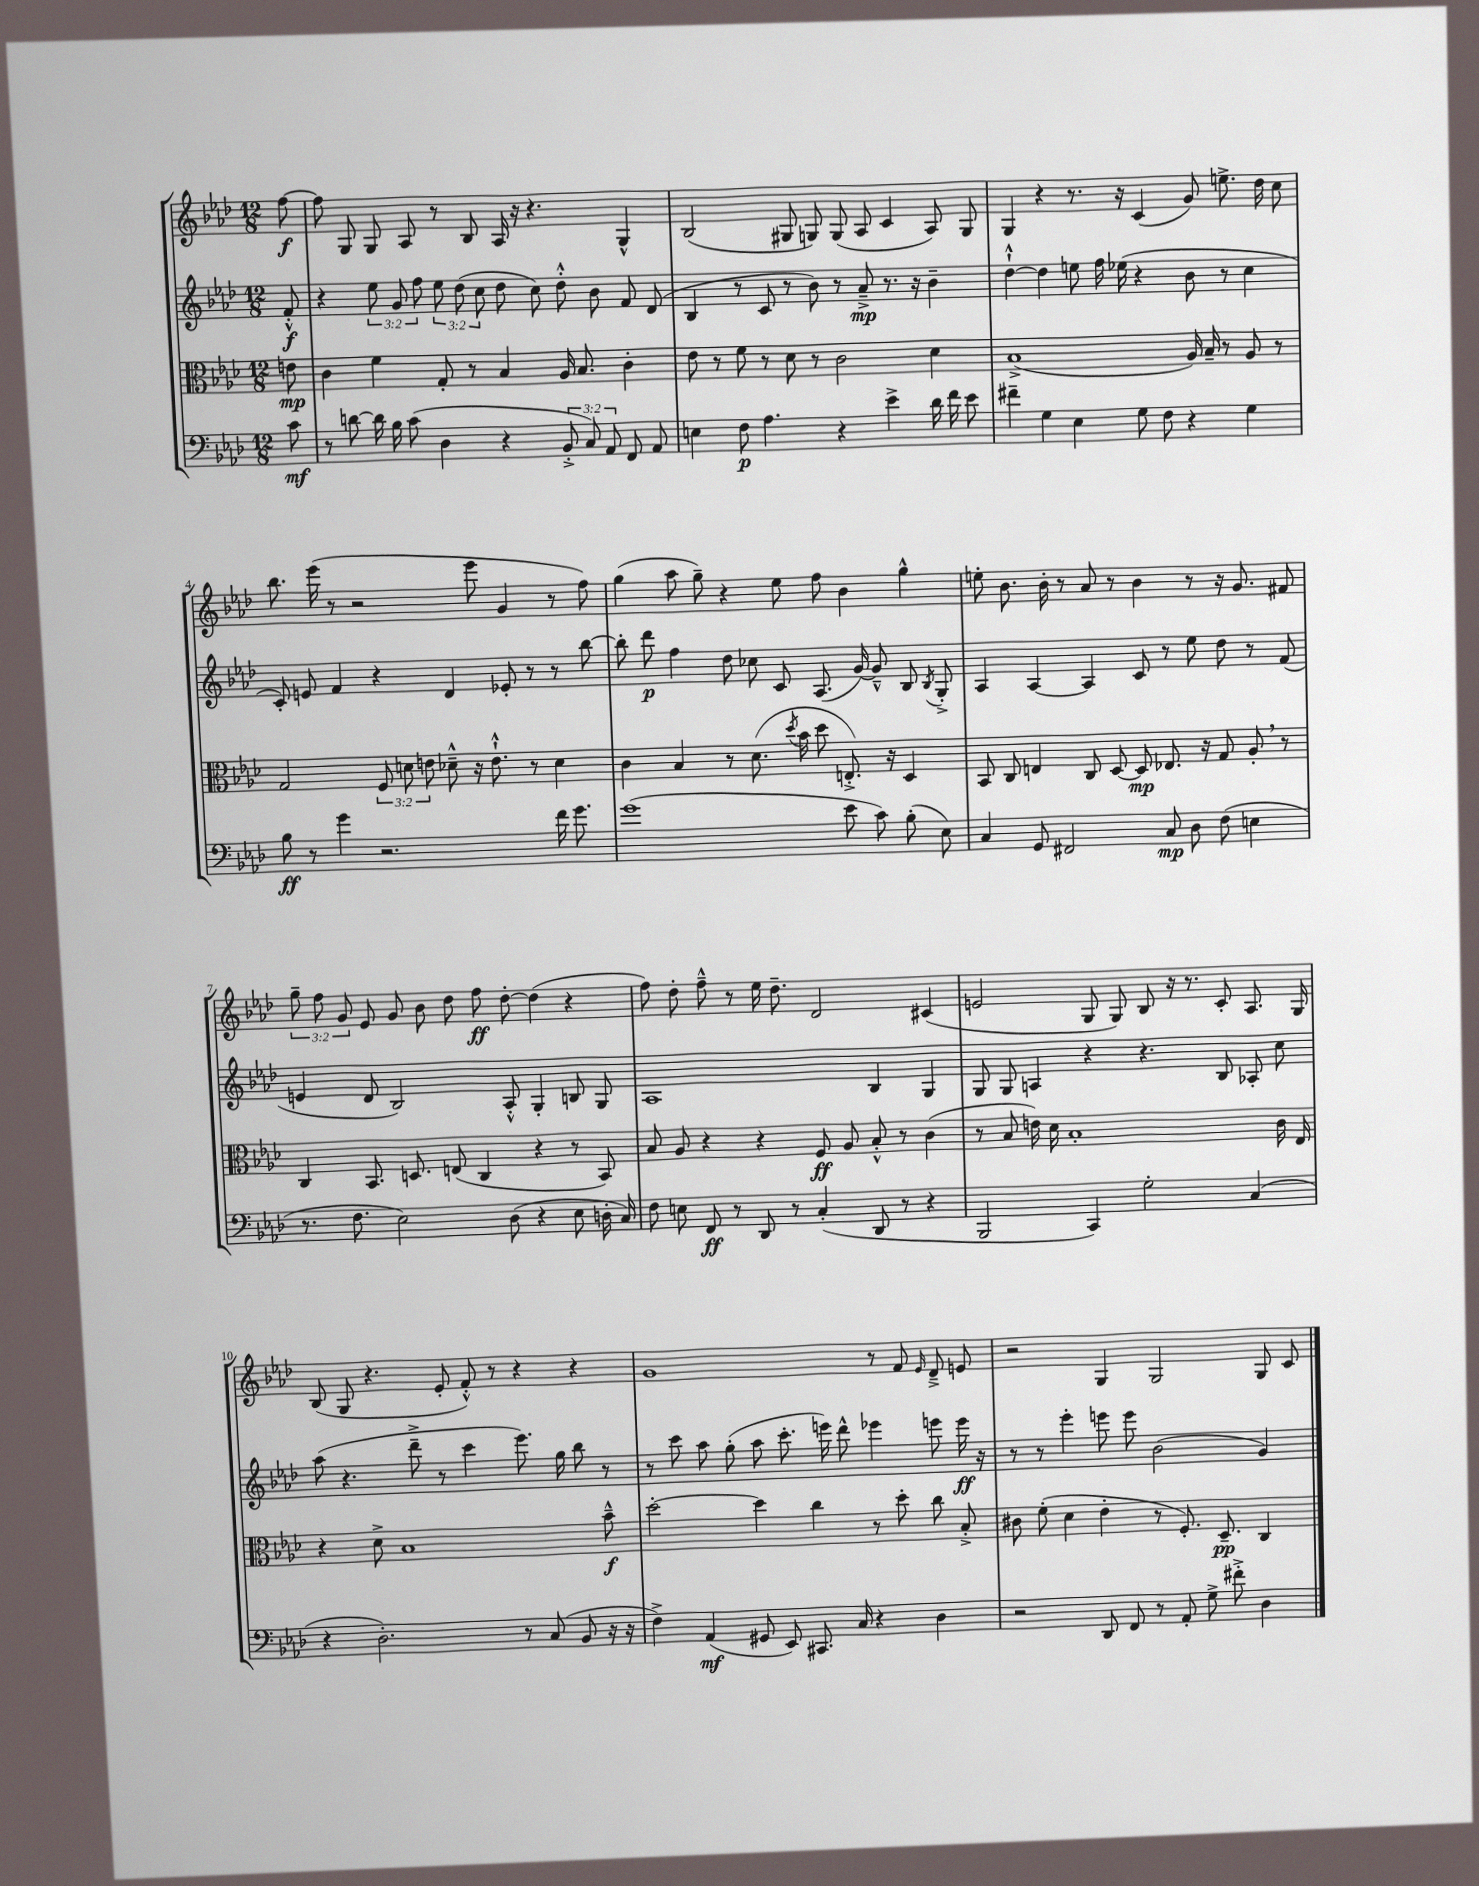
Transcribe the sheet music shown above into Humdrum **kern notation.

**kern	**dynam	**kern	**dynam	**kern	**dynam	**kern	**dynam
*part4	*part4	*part3	*part3	*part2	*part2	*part1	*part1
*staff4	*staff4	*staff3	*staff3	*staff2	*staff2	*staff1	*staff1
*clefF4	*	*clefC3	*	*clefG2	*	*clefG2	*
*k[b-e-a-d-]	*	*k[b-e-a-d-]	*	*k[b-e-a-d-]	*	*k[b-e-a-d-]	*
*M12/8	*	*M12/8	*	*M12/8	*	*M12/8	*
=	=	=	=	=	=	=	=
8c\	mf	8en\	mp	8f'^^/	f	[8ff\	f
=1	=1	=1	=1	=1	=1	=1	=1
8r	.	4c\	.	4r	.	8ff\]	.
[8dn\	.	.	.	.	.	8G/	.
16d\]	.	4f\	.	12ee-\	.	8G/	.
16B-\	.	.	.	.	.	.	.
.	.	.	.	12g/	.	.	.
(8c\	.	.	.	.	.	8A-/	.
.	.	.	.	12ff\	.	.	.
4D-\	.	8G'/	.	12ee-\	.	8r	.
.	.	.	.	(12dd-\	.	.	.
.	.	8r	.	.	.	8B-/	.
.	.	.	.	12cc\	.	.	.
4r	.	4B-/	.	8dd-\	.	16A-/	.
.	.	.	.	.	.	16r	.
.	.	.	.	8cc\)	.	4.r	.
12BB-'^/	.	16A-/	.	8dd-'^^\	.	.	.
.	.	8.B-/	.	.	.	.	.
12C/)	.	.	.	.	.	.	.
.	.	.	.	8b-\	.	.	.
12AA-/	.	.	.	.	.	.	.
8FF/	.	4c'\	.	8f/	.	4G^^/	.
8AA-/	.	.	.	(8d-/	.	.	.
=2	=2	=2	=2	=2	=2	=2	=2
4En\	.	8e-\	.	4B-/	.	(2B-/	.
.	.	8r	.	.	.	.	.
8F\	p	8f\	.	8r	.	.	.
4.A-\	.	8r	.	8c/	.	.	.
.	.	8d-\	.	8r	.	8G#X/	.
.	.	8r	.	8b-\)	.	8Gn/)	.
4r	.	2c\	.	8r	.	(8G/	.
.	.	.	.	8a-~^/	mp	8A-/	.
4e-^\	.	.	.	8.r	.	4c/	.
.	.	.	.	16r	.	.	.
16d-\	.	4d-\	.	4b-~\	.	8A-/)	.
16f\	.	.	.	.	.	.	.
8e-\	.	.	.	.	.	8G/	.
=3	=3	=3	=3	=3	=3	=3	=3
4f#X~\	.	(1B-^	.	[4dd-`^^\	.	4G/	.
4G\	.	.	.	4dd-\]	.	4r	.
4E-\	.	.	.	8een\	.	8.r	.
.	.	.	.	16ff\	.	.	.
.	.	.	.	(16ee-X\	.	16r	.
8G\	.	.	.	4r	.	(4c/	.
8F\	.	.	.	.	.	.	.
4r	.	16A-/)	.	8b-\	.	8g/)	.
.	.	16B-~/	.	.	.	.	.
.	.	8r	.	8r	.	8.een^\	.
4G\	.	8A-/	.	4cc\	.	.	.
.	.	.	.	.	.	16dd-\	.
.	.	8r	.	.	.	8cc\	.
!!LO:LB:g=z
=4	=4	=4	=4	=4	=4	=4	=4
8B-\	ff	2G/	.	8c'/)	.	8.bb-\	.
8r	.	.	.	8en/	.	.	.
.	.	.	.	.	.	(16eee-\	.
4g\	.	.	.	4f/	.	8r	.
.	.	.	.	.	.	2r	.
2.r	.	12F/	.	4r	.	.	.
.	.	12dn\	.	.	.	.	.
.	.	12en\	.	.	.	.	.
.	.	8d-X~^^\	.	4d-/	.	.	.
.	.	16r	.	.	.	8eee-\	.
.	.	8.e`^^\	.	.	.	.	.
.	.	.	.	8e-X'/	.	4g/	.
.	.	8r	.	8r	.	.	.
16f\	.	4d-\	.	8r	.	8r	.
8.g\	.	.	.	.	.	.	.
.	.	.	.	[8bb-\	.	8ff\)	.
=5	=5	=5	=5	=5	=5	=5	=5
(1g	.	4c\	.	8bb-'\]	.	(4gg\	.
.	.	.	.	8ddd-\	p	.	.
.	.	4B-/	.	4ff\	.	8aa-\	.
.	.	.	.	.	.	8gg~\)	.
.	.	8r	.	8dd-\	.	4r	.
.	.	(8.d-\	.	8cc-X\	.	.	.
.	.	.	.	8c/	.	8ee-\	.
.	.	8qdd-/	.	.	.	.	.
.	.	16b-\	.	.	.	.	.
.	.	8dd-\	.	(8.A-/	.	8ff\	.
8e-\	.	8.En'^/)	.	.	.	4b-\	.
.	.	.	.	[16g/)	.	.	.
8c\)	.	.	.	8g~^^/]	.	.	.
.	.	16r	.	.	.	.	.
(8B-'\	.	4D-/	.	8B-/	.	4gg^^\	.
.	.	.	.	8qB-/	.	.	.
8E-\)	.	.	.	8G'^/	.	.	.
=6	=6	=6	=6	=6	=6	=6	=6
4C/	.	8BB-/	.	4A-/	.	8een'\	.
.	.	8C/	.	.	.	8.b-\	.
8GG/	.	4En/	.	[4A-/	.	.	.
.	.	.	.	.	.	16b-'\	.
2FF#X/	.	.	.	.	.	8r	.
.	.	8C/	.	4A-/]	.	8a-/	.
.	.	[8D-/	.	.	.	8r	.
.	.	8D-/]	mp	8c/	.	4b-\	.
8C/	mp	8.E-X/	.	8r	.	.	.
8D-\	.	.	.	8ee-\	.	8r	.
.	.	16r	.	.	.	.	.
(8F\	.	8G/	.	8dd-\	.	16r	.
.	.	.	.	.	.	8.g/	.
4En\	.	8A-',/	.	8r	.	.	.
.	.	8r	.	(8f/	.	8f#X/	.
!!LO:LB:g=z
=7	=7	=7	=7	=7	=7	=7	=7
8.r	.	4C/	.	4en/	.	12gg~\	.
.	.	.	.	.	.	12ff\	.
.	.	.	.	.	.	12g/	.
8.F\	.	.	.	.	.	.	.
.	.	8.BB-/	.	8d-/	.	8e-/	.
2E-\)	.	.	.	2B-/)	.	8g/	.
.	.	8.Dn/	.	.	.	.	.
.	.	.	.	.	.	8b-\	.
.	.	(8En/	.	.	.	8dd-\	.
.	.	4C/	.	.	.	8ff\	ff
(8D-\	.	.	.	8A-'^^/	.	[8dd-'\	.
4r	.	4r	.	4G'/	.	(4dd-\]	.
8E-\	.	8r	.	8Bn/	.	4r	.
16Dn'\	.	8BB-/)	.	8G/	.	.	.
16C/)	.	.	.	.	.	.	.
=8	=8	=8	=8	=8	=8	=8	=8
8F\	.	8B-/	.	1A-	.	8ff\)	.
8En\	.	8A-/	.	.	.	8dd-'\	.
8FF/	ff	4r	.	.	.	8ff~^^\	.
8r	.	.	.	.	.	8r	.
8DD-/	.	4r	.	.	.	16ee-\	.
.	.	.	.	.	.	8.dd-~\	.
8r	.	.	.	.	.	.	.
(4C'/	.	8F/	ff	.	.	2d-/	.
.	.	8A-/	.	.	.	.	.
8DD-/	.	8B-'^^/	.	4B-/	.	.	.
8r	.	8r	.	.	.	.	.
4r	.	(4c\	.	4G/	.	(4c#X/	.
=9	=9	=9	=9	=9	=9	=9	=9
2BBB-/	.	8r	.	8G/	.	2en/	.
.	.	8B-/	.	8G/	.	.	.
.	.	16en\)	.	4An/	.	.	.
.	.	16d-\	.	.	.	.	.
.	.	1B-'	.	.	.	.	.
4CC/)	.	.	.	4r	.	8G/	.
.	.	.	.	.	.	8G/)	.
2G'\	.	.	.	4.r	.	8B-/	.
.	.	.	.	.	.	16r	.
.	.	.	.	.	.	8.r	.
.	.	.	.	8B-/	.	8c'/	.
(4C/	.	.	.	8A-X'/	.	8.A-/	.
.	.	16c\	.	8cc\	.	.	.
.	.	16E-/	.	.	.	16G/	.
!!LO:LB:g=z
=10	=10	=10	=10	=10	=10	=10	=10
4r	.	4r	.	(8aa-\	.	(8B-/	.
.	.	.	.	4.r	.	8G/	.
2.D-'\)	.	8d-^\	.	.	.	4.r	.
.	.	1B-	.	.	.	.	.
.	.	.	.	8ddd-~^\	.	.	.
.	.	.	.	8r	.	8e-'/	.
.	.	.	.	4ccc\	.	8f'^^/)	.
.	.	.	.	.	.	8r	.
8r	.	.	.	8.eee-\)	.	4r	.
(8C/	.	.	.	.	.	.	.
.	.	.	.	16gg\	.	.	.
8BB-/	.	.	.	8bb-\	.	4r	.
16r	.	8b-~^^\	f	8r	.	.	.
16r	.	.	.	.	.	.	.
=11	=11	=11	=11	=11	=11	=11	=11
4F^\)	.	[2dd-'\	.	8r	.	1g	.
.	.	.	.	8ccc\	.	.	.
(4AA-/	mf	.	.	8aa-\	.	.	.
.	.	.	.	(8gg'\	.	.	.
8GG#X/	.	4dd-\]	.	8aa-\	.	.	.
8EE-/)	.	.	.	8.ccc'\	.	.	.
8.CC#X/	.	4cc\	.	.	.	.	.
.	.	.	.	16eeen\)	.	.	.
.	.	.	.	8ddd-^^\	.	.	.
16C/	.	.	.	.	.	.	.
4r	.	8r	.	4eee-X\	.	8r	.
.	.	8dd-'\	.	.	.	8f/	.
.	.	.	.	.	.	16qqe-/	.
4D-\	.	8cc\	.	8eeen\	.	8d-~^/	.
.	.	8B-'^/	.	16eee\	ff	8en/	.
.	.	.	.	16r	.	.	.
=12	=12	=12	=12	=12	=12	=12	=12
2r	.	8c#X\	.	8r	.	2r	.
.	.	(8f'\	.	8r	.	.	.
.	.	4d-\	.	4eee-'\	.	.	.
8DD-/	.	4e-'\	.	8eeen\	.	4G/	.
8FF/	.	.	.	8eee\	.	.	.
8r	.	8r	.	(2b-\	.	2G/	.
8AA-'/	.	8.F'/)	.	.	.	.	.
8G^\	.	.	.	.	.	.	.
.	.	8.D-~/	pp	.	.	.	.
8f#X'^\	.	.	.	.	.	.	.
4D-\	.	4C/	.	4g/)	.	8G/	.
.	.	.	.	.	.	8c/	.
==	==	==	==	==	==	==	==
*-	*-	*-	*-	*-	*-	*-	*-
